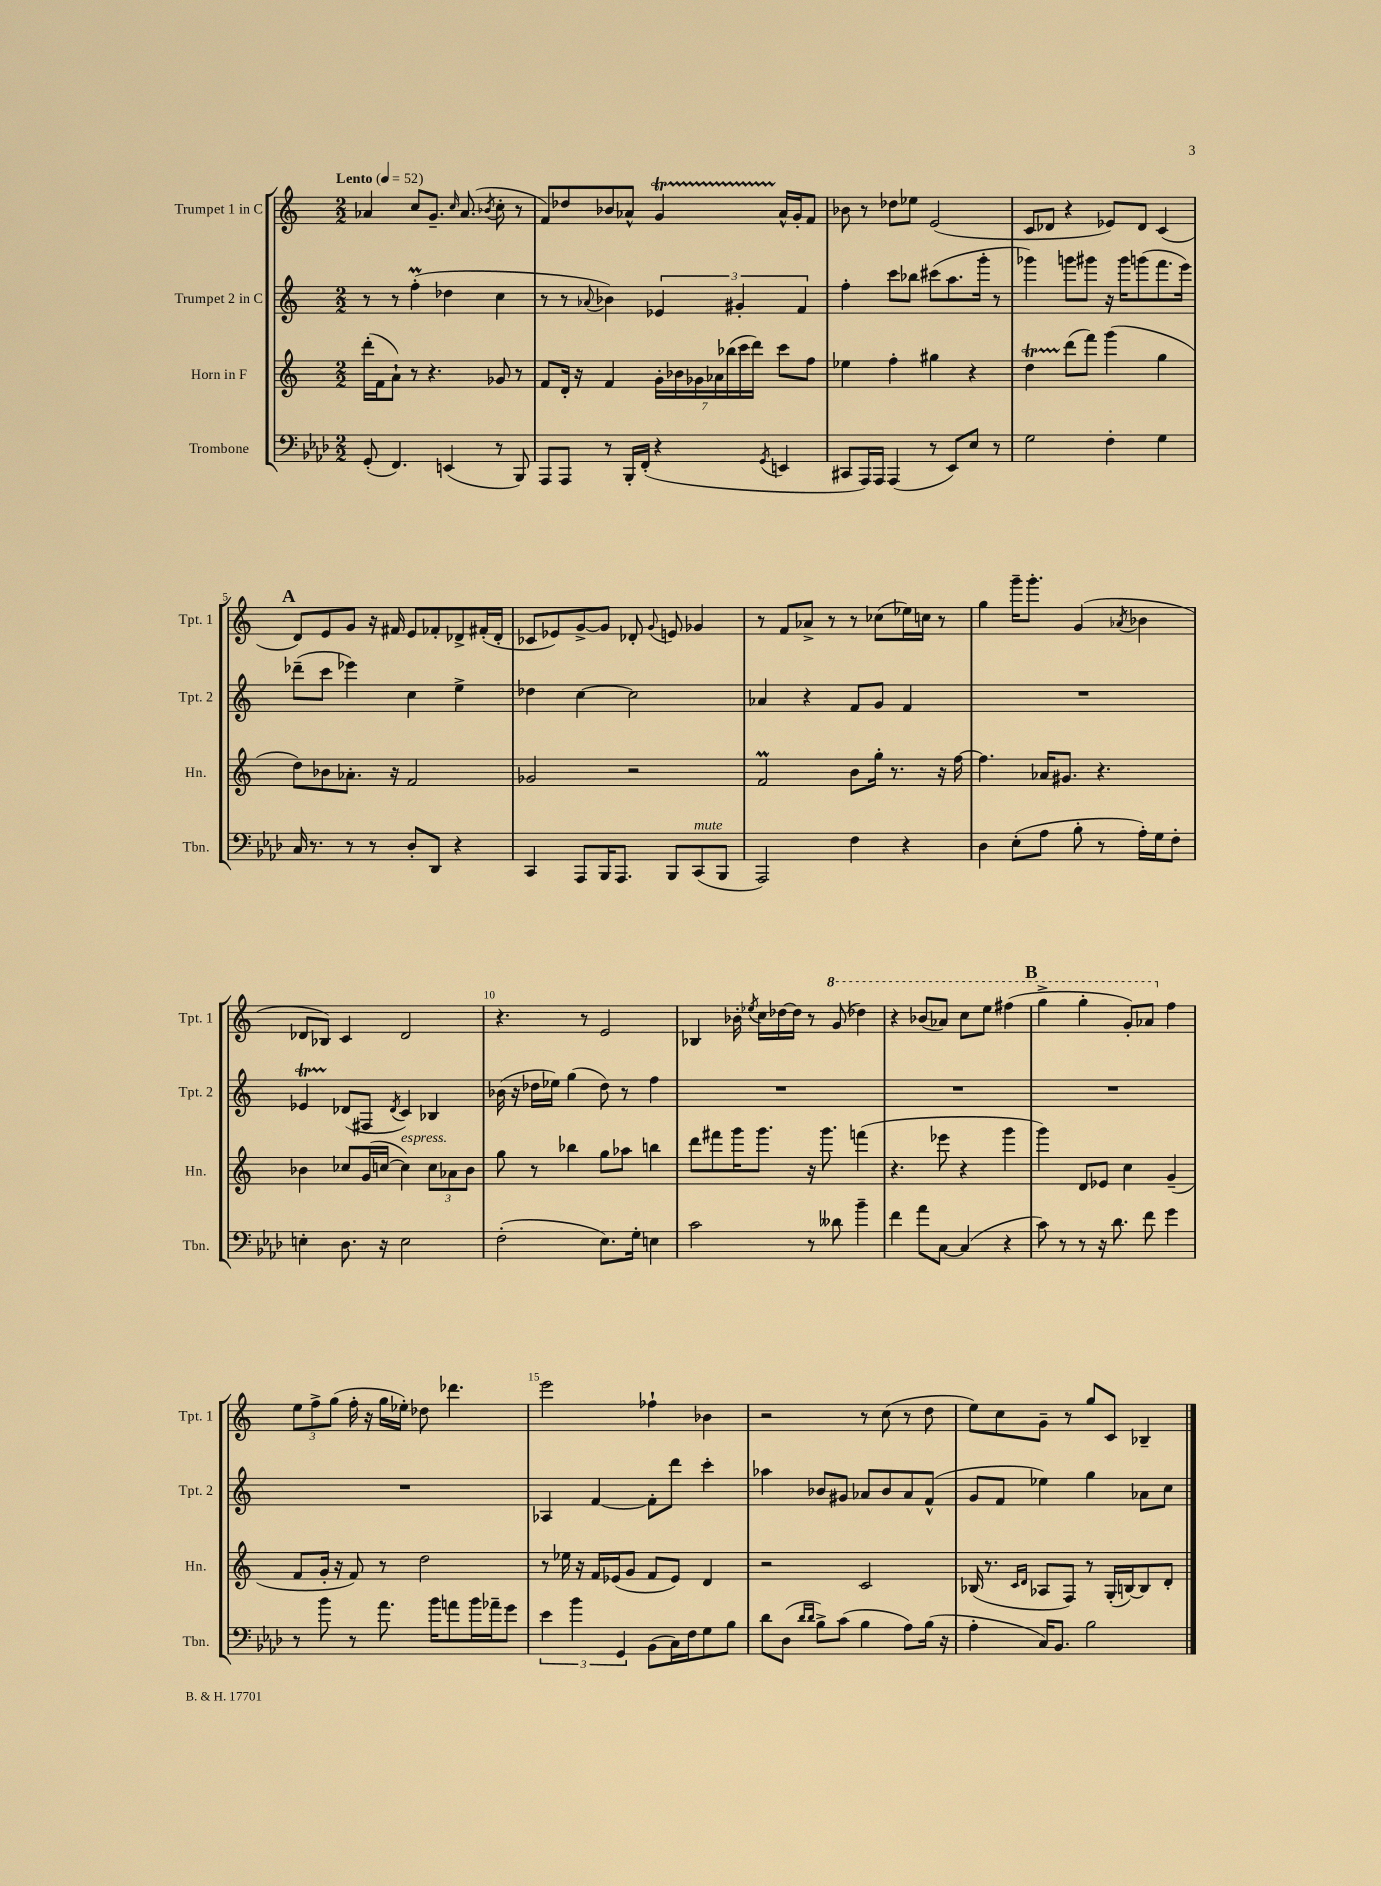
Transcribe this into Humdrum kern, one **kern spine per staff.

**kern	**kern	**kern	**kern
*staff4	*staff3	*staff2	*staff1
*clefF4	*clefG2	*clefG2	*clefG2
*k[b-e-a-d-]	*k[]	*k[]	*k[]
*M2/2	*M2/2	*M2/2	*M2/2
*MM52	*MM52	*MM52	*MM52
(8GG'/	(16ddd'\LL	8r	4a-/
.	16f\J	.	.
4.FF/)	8a`\J)	8r	.
.	8r	(4ff'\	8cc/L
.	4.r	.	8.g~/J
(4EE/	.	4dd-\	.
.	.	.	16qqcc/
.	.	.	(8.a-/
.	.	.	8qb-/
8r	8g-/	4cc\	8cc'\
8BBB-/)	8r	.	8r
=	=	=	=
8AAA-/L	8f/L	8r	8f/L)
8AAA-/J	16d'/Jk	8r	8dd-/
.	16r	.	.
.	.	8qqa-/	.
8r	4f/	4b-\)	8b-/
16BBB-'/LL	.	.	8a-^^/J
(16FF'/JJ	.	.	.
4r	28g'\LL	6e-/	4g/
.	28b-\	.	.
.	28g-\	.	.
.	28a-\	.	.
.	(28bb-\	.	.
.	.	6g#'/	.
.	28ccc\	.	.
.	28ddd\JJ)	.	.
8qGG/	.	.	.
4EE/	8ccc\L	.	16a-^^/LL
.	.	.	16g'/J
.	.	6f/	.
.	8ff\J	.	8f/J
=	=	=	=
8CC#/L	4ee-\	4ff'\	8b-\
16AAA-/L)	.	.	8r
16AAA-/JJ	.	.	.
(4AAA-/	4ff'\	8ccc\L	8dd-\L
.	.	8bb-\J	8ee-\J
8r	4gg#\	(8ccc#\L	(2e/
8EE-/L)	.	8.aa\	.
8E-/J	4r	.	.
.	.	16ggg'\Jk	.
8r	.	8r	.
=	=	=	=
2G\	4dd\	4ggg-\)	8c/L
.	.	.	8d-/J
.	(8ddd\L	8ggg\L	4r
.	8fff\J)	8ggg#\J	.
4F'\	(4ggg\	16r	8e-/L)
.	.	16ggg#\LK	.
.	.	(8ggg\	8d-/J
4G\	4gg\	8.fff\	(4c/
.	.	16eee\Jk)	.
=	=	=	=
16C/	8dd\L)	(8ddd-~\L	8d/L)
8.r	.	.	.
.	8b-\	8ccc\J	8e/
8r	8.a-'\J	4eee-\)	8g/J
8r	.	.	16r
.	16r	.	16f#/
8D-'/L	2f/	4cc\	8e/L
8DD-/J	.	.	8f-'/
4r	.	4ee^\	8d-^/
.	.	.	(16f#'/L
.	.	.	16d-'/JJ
=	=	=	=
4CC/	2g-/	4dd-\	8c-/L
.	.	.	8e-/)
8AAA-/L	.	[4cc\	[8g^/
16BBB-/K	.	.	8g/]J
8.AAA-/J	.	.	.
.	2r	2cc\]	8d-'/
.	.	.	8qqg/
8BBB-/L	.	.	8e/
(8CC/	.	.	4g-/
8BBB-/J	.	.	.
=	=	=	=
2AAA-/)	2f/	4a-/	8r
.	.	.	8f/L
.	.	4r	8a-^/J
.	.	.	8r
4F\	8b\L	8f/L	8r
.	16gg'\Jk	8g/J	(8cc-\L
.	8.r	.	.
4r	.	4f/	16ee-\L)
.	.	.	16cc\JJ
.	16r	.	8r
.	[16ff\	.	.
=	=	=	=
4D-\	4.ff\]	1r	4gg\
(8E-'\L	.	.	16ggg~\LK
.	.	.	8.ggg'\J
8A-\J	16a-/LK	.	.
.	8.g#/J	.	.
8B-'\	.	.	(4g/
8r	4.r	.	.
.	.	.	8qa-/
16A-'\LL)	.	.	4b-\
16G\J	.	.	.
8F'\J	.	.	.
=	=	=	=
4E'\	4b-\	4e-/	8d-/L
.	.	.	8B-/J)
8.D-\	8cc-/L	(8d-/L	4c/
.	(16g/L	8F#/J	.
16r	[16cc/JJ	.	.
.	.	8qd-/	.
2E\	4cc\])	4c/)	2d-/
.	12cc\L	4B-/	.
.	12a-\	.	.
.	12b-\J	.	.
=	=	=	=
(2F'\	8gg\	(16b-\	4.r
.	.	16r	.
.	8r	16dd-\LL	.
.	.	16ee-\JJ)	.
.	4bb-\	(4gg\	.
.	.	.	8r
8.E-\L)	8gg\L	8dd-\)	2e/
.	8aa-\J	8r	.
16G'\Jk	.	.	.
4E\	4bb\	4ff\	.
=	=	=	=
2c\	8ddd\L	1r	4B-/
.	8fff#\	.	.
.	16ggg\K	.	16b-'\
.	.	.	8qee-/
.	8.ggg\J	.	16cc\LL
.	.	.	[16dd-\
.	.	.	16dd-\]JJ
8r	16r	.	8r
.	8.ggg\	.	.
8d--\	.	.	(8gg/
4b-~\	(4fff\	.	4ddd-\)
=	=	=	=
4f\	4.r	1r	4r
8a-\L	.	.	(8bb-/L
[8C\J	8eee-\	.	8aa-/J)
(4C/]	4r	.	8ccc\L
.	.	.	8eee\J
4r	4ggg\	.	(4fff#\
=	=	=	=
8c\)	4ggg\)	1r	4ggg^\
8r	.	.	.
8r	8d/L	.	4ggg'\
16r	8e-/J	.	.
8.d-\	.	.	.
.	4cc\	.	8gg'/L)
8f\	.	.	8aa-/J
4g\	(4g~/	.	4ff\
=	=	=	=
8r	8f/L	1r	12ee\L
.	.	.	12ff^\
8b-\	16g'/Jk	.	.
.	.	.	(12gg\J
.	16r	.	.
8r	8f/)	.	16ff'\
.	.	.	16r
8.a-\	8r	.	16gg\LL
.	.	.	16ee-'\JJ)
.	2dd\	.	8dd-\
16b-\LK	.	.	.
8a\	.	.	4.ddd-\
16b-\L	.	.	.
16a-~\J	.	.	.
8g\J	.	.	.
=	=	=	=
6e-\	8r	4A-/	2eee\
.	16ee-\	.	.
6b-\	.	.	.
.	16r	.	.
.	16f/LL	[4f/	.
.	(16e-/J	.	.
6GG/	.	.	.
.	8g/J	.	.
(8BB-\L	8f/L	8f'\]L	4ff-`\
16C\L)	8e-/J)	8ddd\J	.
16F\J	.	.	.
8G\	4d/	4ccc'\	4b-\
8B-\J	.	.	.
=	=	=	=
8d-\L	2r	4aa-\	2r
(8D-\J	.	.	.
16qqd-/LL	.	.	.
16qqd-/JJ	.	.	.
8B-^\L)	.	8b-/L	.
(8c\J	.	8g#/J	.
4B-\	2c/	8a-/L	8r
.	.	8b-/	(8cc\
8A-\L)	.	8a-/	8r
(16B-\Jk	.	(8f^^/J	8dd\
16r	.	.	.
=	=	=	=
4A-'\	(16B-/	8g/L	8ee\L)
.	8.r	.	.
.	.	8f/J	8cc\
.	16qqc/LL	.	.
.	16qqd/JJ	.	.
16C/LK)	8A-/L	4ee-\)	8g~\J
8.BB-/J	.	.	.
.	8F/J)	.	8r
2B-\	8r	4gg\	8gg/L
.	(16G'/LL	.	8c/J
.	[16B/J)	.	.
.	8B/]	8a-\L	4B-~/
.	8d'/J	8cc\J	.
==	==	==	==
*-	*-	*-	*-
